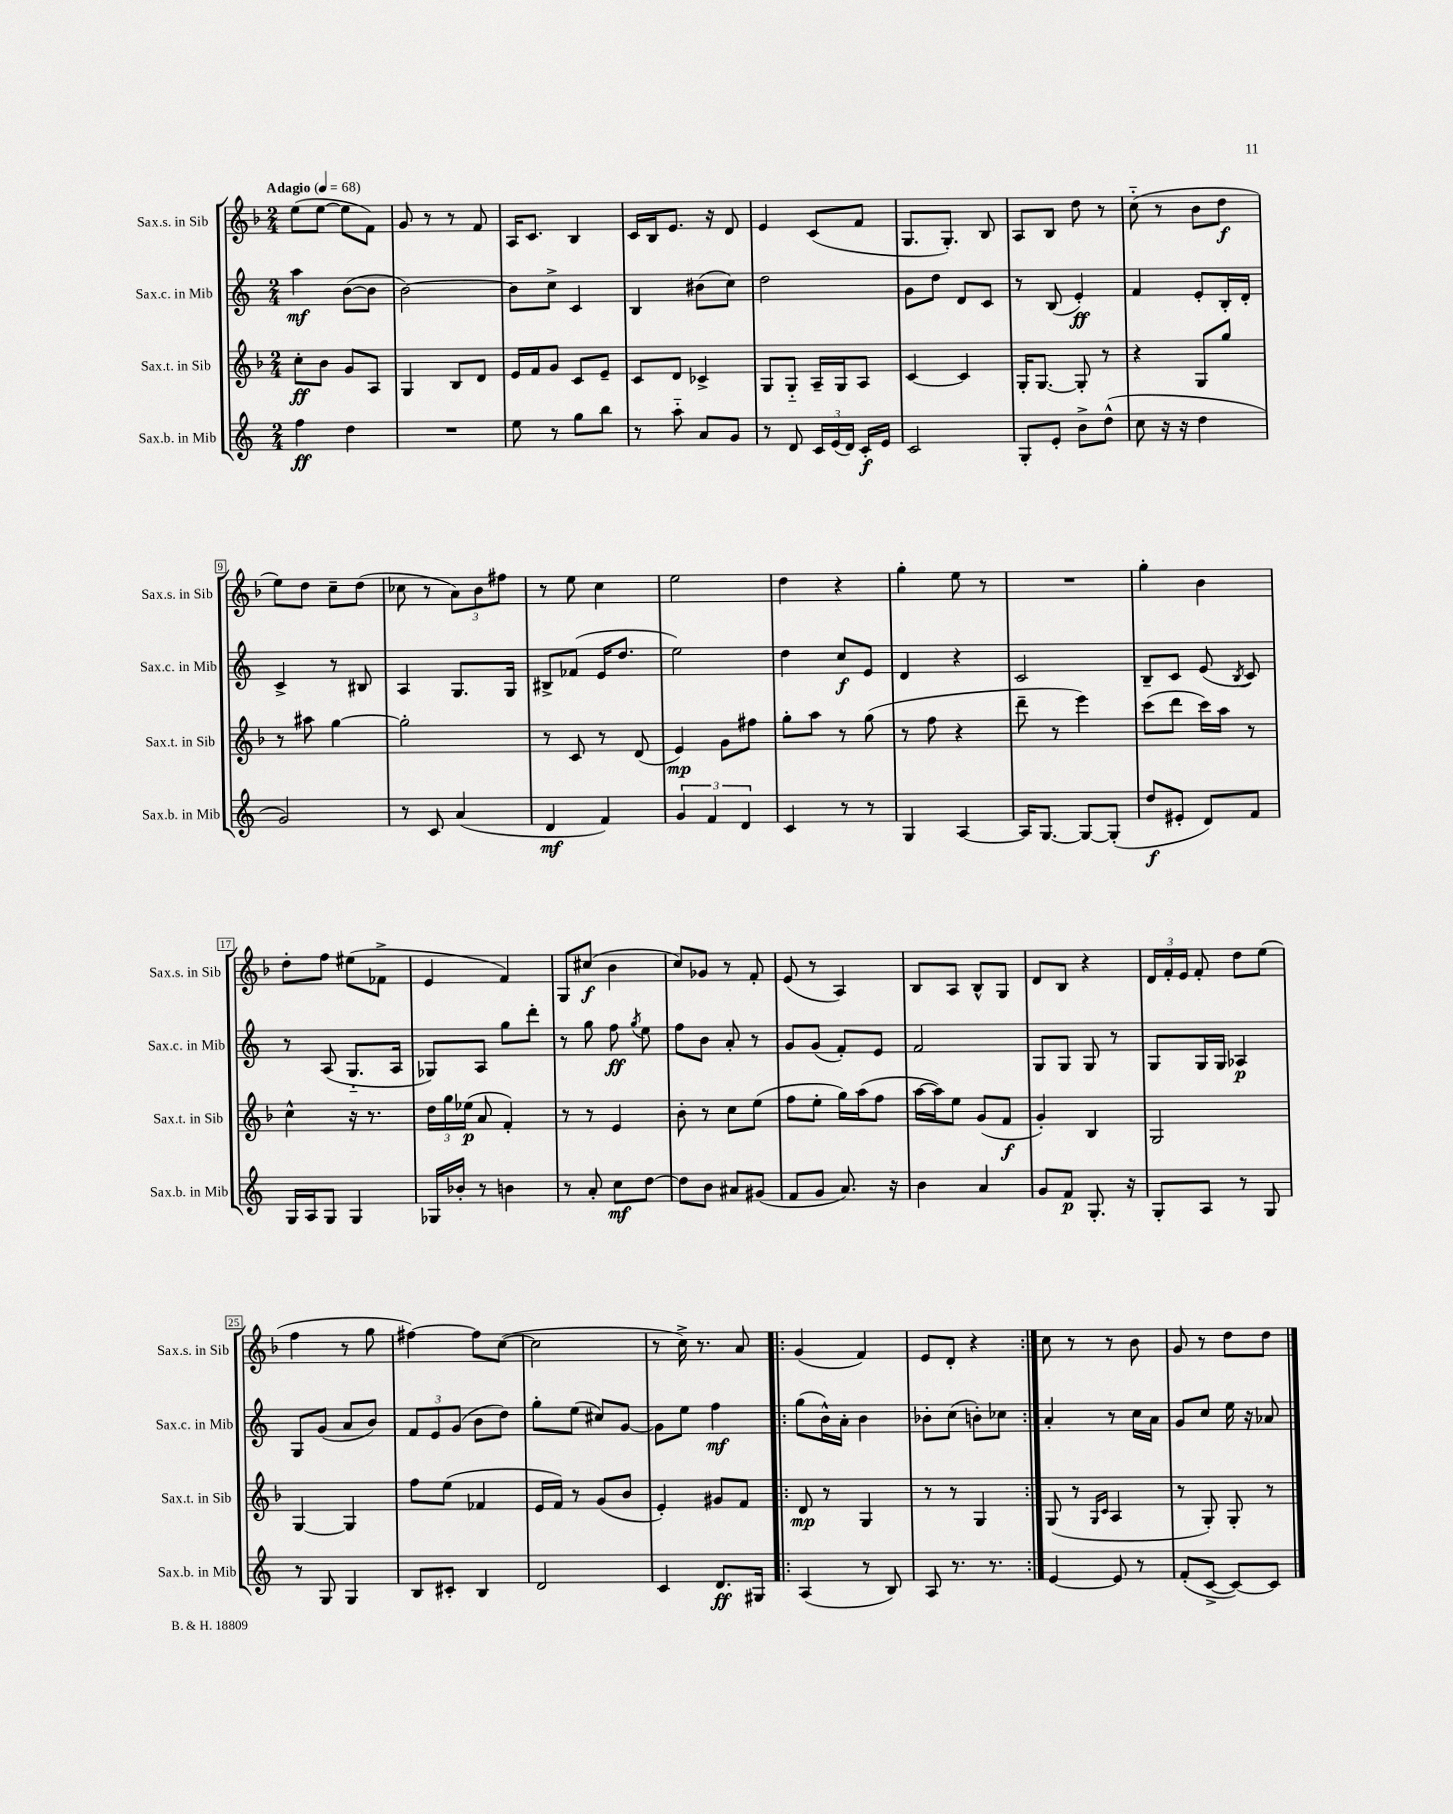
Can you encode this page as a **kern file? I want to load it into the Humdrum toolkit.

**kern	**dynam	**kern	**dynam	**kern	**dynam	**kern	**dynam
*part4	*part4	*part3	*part3	*part2	*part2	*part1	*part1
*staff4	*staff4	*staff3	*staff3	*staff2	*staff2	*staff1	*staff1
*I"Sax.b. in Mib	*	*I"Sax.t. in Sib	*	*I"Sax.c. in Mib	*	*I"Sax.s. in Sib	*
*I'Sax.b. in Mib	*	*I'Sax.t. in Sib	*	*I'Sax.c. in Mib	*	*I'Sax.s. in Sib	*
*clefG2	*	*clefG2	*	*clefG2	*	*clefG2	*
*k[]	*	*k[b-]	*	*k[]	*	*k[b-]	*
*M2/4	*	*M2/4	*	*M2/4	*	*M2/4	*
*MM68	*	*MM68	*	*MM68	*	*MM68	*
=1	=1	=1	=1	=1	=1	=1	=1
!	!	!	!	!	!	!LO:TX:a:B:t=Adagio	!
4ff\	ff	8cc'\L	ff	4aa\	mf	(8ee\L	.
.	.	8b-\J	.	.	.	[8ee\J	.
4dd\	.	8g/L	.	([8b\L	.	8ee\L]	.
.	.	8A/J	.	8b\J]	.	8f\J)	.
=2	=2	=2	=2	=2	=2	=2	=2
2r	.	4G/	.	[2b\)	.	8g/	.
.	.	.	.	.	.	8r	.
.	.	8B-/L	.	.	.	8r	.
.	.	8d/J	.	.	.	8f/	.
=3	=3	=3	=3	=3	=3	=3	=3
8ee\	.	16e/LL	.	8b\L]	.	16A/KL	.
.	.	16f/J	.	.	.	8.c/J	.
8r	.	8g/J	.	8cc^\J	.	.	.
8gg\L	.	8c/L	.	4c/	.	4B-/	.
8bb\J	.	8e~/J	.	.	.	.	.
=4	=4	=4	=4	=4	=4	=4	=4
8r	.	8c/L	.	4B/	.	16c/LL	.
.	.	.	.	.	.	16B-/J	.
8aa\	.	8d/J	.	.	.	8.e/J	.
8a/L	.	4c-X^/	.	(8b#X\L	.	.	.
.	.	.	.	.	.	16r	.
8g/J	.	.	.	8cc\J)	.	8d/	.
=5	=5	=5	=5	=5	=5	=5	=5
8r	.	8G/L	.	2dd\	.	4e/	.
8d/	.	8G/J	.	.	.	.	.
24c/LL	.	16A~/LL	.	.	.	(8c/L	.
(24e/	.	.	.	.	.	.	.
.	.	16G/J	.	.	.	.	.
24d/JJ)	.	.	.	.	.	.	.
16c'/LL	f	8A/J	.	.	.	8f/J	.
16e/JJ	.	.	.	.	.	.	.
=6	=6	=6	=6	=6	=6	=6	=6
2c/	.	[4c/	.	8g\L	.	8.G/L	.
.	.	.	.	8dd\J	.	.	.
.	.	.	.	.	.	8.G'/J)	.
.	.	4c/]	.	8d/L	.	.	.
.	.	.	.	8c/J	.	8B-/	.
=7	=7	=7	=7	=7	=7	=7	=7
8G'/L	.	16G'/KL	.	8r	.	8A/L	.
.	.	[8.G/J	.	.	.	.	.
8e'/J	.	.	.	(8B/	.	8B-/J	.
8b^\L	.	8G'/]	.	4e'/)	ff	8dd\	.
(8dd^^\J	.	8r	.	.	.	8r	.
=8	=8	=8	=8	=8	=8	=8	=8
8cc\	.	4r	.	4f/	.	(8cc\	.
16r	.	.	.	.	.	8r	.
16r	.	.	.	.	.	.	.
4dd\	.	8G/L	.	8e'/L	.	8b-\L	.
.	.	8gg/J	.	16B'/L	.	8dd\J	f
.	.	.	.	16d'/JJ	.	.	.
!!LO:LB:g=z
=9	=9	=9	=9	=9	=9	=9	=9
2g/)	.	8r	.	4c^/	.	8ee\L)	.
.	.	8aa#X\	.	.	.	8dd\J	.
.	.	[4gg\	.	8r	.	8cc~\L	.
.	.	.	.	8B#X/	.	(8dd\J	.
=10	=10	=10	=10	=10	=10	=10	=10
8r	.	2gg'\]	.	4A/	.	8cc-X\	.
8c/	.	.	.	.	.	8r	.
(4a/	.	.	.	8.G/L	.	12a\L)	.
.	.	.	.	.	.	12b-\	.
.	.	.	.	.	.	12ff#X\J	.
.	.	.	.	16G/Jk	.	.	.
=11	=11	=11	=11	=11	=11	=11	=11
4d/	mf	8r	.	8B#X^/L	.	8r	.
.	.	8c/	.	(8f-X/J	.	8ee\	.
4f/)	.	8r	.	16e/KL	.	4cc\	.
.	.	.	.	8.dd/J	.	.	.
.	.	(8d/	.	.	.	.	.
=12	=12	=12	=12	=12	=12	=12	=12
6g/	.	4e/)	mp	2ee\)	.	2ee\	.
6f/	.	.	.	.	.	.	.
.	.	8g\L	.	.	.	.	.
6d/	.	.	.	.	.	.	.
.	.	8ff#X\J	.	.	.	.	.
=13	=13	=13	=13	=13	=13	=13	=13
4c/	.	8gg'\L	.	4dd\	.	4dd\	.
.	.	8aa\J	.	.	.	.	.
8r	.	8r	.	8cc/L	f	4r	.
8r	.	(8gg\	.	8e/J	.	.	.
=14	=14	=14	=14	=14	=14	=14	=14
4G/	.	8r	.	4d/	.	4gg'\	.
.	.	8ff\	.	.	.	.	.
[4A/	.	4r	.	4r	.	8ee\	.
.	.	.	.	.	.	8r	.
=15	=15	=15	=15	=15	=15	=15	=15
16A/KL]	.	8ddd~\	.	2c/	.	2r	.
[8.G/J	.	.	.	.	.	.	.
.	.	8r	.	.	.	.	.
8G/L_	.	4eee\)	.	.	.	.	.
(8G'/J]	.	.	.	.	.	.	.
=16	=16	=16	=16	=16	=16	=16	=16
8dd/L	f	(8ccc\L	.	8B~/L	.	4gg'\	.
8e#X'/J	.	8ddd\J	.	8c/J	.	.	.
8d/L)	.	16ccc\LL)	.	(8e/	.	4b-\	.
.	.	16aa\JJ	.	.	.	.	.
.	.	.	.	8qB/	.	.	.
8f/J	.	8r	.	8c/)	.	.	.
!!LO:LB:g=z
=17	=17	=17	=17	=17	=17	=17	=17
16G/LL	.	4cc^^\	.	8r	.	8dd'\L	.
16A/J	.	.	.	.	.	.	.
8G/J	.	.	.	(8A/	.	8ff\J	.
4G/	.	16r	.	8.G/L	.	(8ee#X\L	.
.	.	8.r	.	.	.	.	.
.	.	.	.	.	.	8f-X^\J	.
.	.	.	.	16A/Jk	.	.	.
=18	=18	=18	=18	=18	=18	=18	=18
16G-X/LL	.	24dd\LL	.	8G-X/L)	.	4e/	.
.	.	24gg\	.	.	.	.	.
16b-X'/JJ	.	.	.	.	.	.	.
.	.	(24ee-X\JJ	p	.	.	.	.
8r	.	8a/	.	8A/J	.	.	.
4bn\	.	4f'/)	.	8gg\L	.	4f/)	.
.	.	.	.	8ddd'\J	.	.	.
=19	=19	=19	=19	=19	=19	=19	=19
8r	.	8r	.	8r	.	8G/L	.
8a'/	.	8r	.	8gg\	.	(8cc#X/J	f
8cc\L	mf	4e/	.	8ff\	ff	4b-\	.
.	.	.	.	8qgg/	.	.	.
[8dd\J	.	.	.	8ee\	.	.	.
=20	=20	=20	=20	=20	=20	=20	=20
8dd\L]	.	8b-'\	.	8ff\L	.	8cc/L)	.
8b\J	.	8r	.	8b\J	.	8g-X/J	.
8a#X/L	.	8cc\L	.	8a'/	.	8r	.
(8g#X/J	.	(8ee\J	.	8r	.	8f'/	.
=21	=21	=21	=21	=21	=21	=21	=21
8f/L	.	8ff\L	.	8g/L	.	(8e/	.
8g/J	.	8ee'\J	.	(8g/J	.	8r	.
8.a/)	.	16gg\LL)	.	8f'/L)	.	4A/)	.
.	.	(16aa\J	.	.	.	.	.
.	.	8ff\J	.	8e/J	.	.	.
16r	.	.	.	.	.	.	.
=22	=22	=22	=22	=22	=22	=22	=22
4b\	.	[16aa\LL	.	2f/	.	8B-/L	.
.	.	16aa\J])	.	.	.	.	.
.	.	8ee\J	.	.	.	8A/J	.
4a/	.	(8g/L	.	.	.	8B-^^/L	.
.	.	8f/J	f	.	.	8G/J	.
=23	=23	=23	=23	=23	=23	=23	=23
8g/L	.	4g'/)	.	8G/L	.	8d/L	.
8f/J	p	.	.	8G/J	.	8B-/J	.
8.G'/	.	4B-/	.	8G/	.	4r	.
.	.	.	.	8r	.	.	.
16r	.	.	.	.	.	.	.
=24	=24	=24	=24	=24	=24	=24	=24
8G'/L	.	2G/	.	8G/L	.	24d/LL	.
.	.	.	.	.	.	24f'/	.
.	.	.	.	.	.	24e/JJ	.
8A/J	.	.	.	16G/L	.	8f'/	.
.	.	.	.	16G/JJ	.	.	.
8r	.	.	.	4A-X/	p	8dd\L	.
8G/	.	.	.	.	.	(8ee\J	.
!!LO:LB:g=z
=25	=25	=25	=25	=25	=25	=25	=25
8r	.	[4G/	.	8G/L	.	4ff\	.
8G/	.	.	.	(8g/J	.	.	.
4G/	.	4G/]	.	8a/L	.	8r	.
.	.	.	.	8b/J)	.	8gg\	.
=26	=26	=26	=26	=26	=26	=26	=26
8B/L	.	8ff\L	.	12f/L	.	[4ff#X\)	.
.	.	.	.	12e/	.	.	.
8c#X'/J	.	(8ee\J	.	.	.	.	.
.	.	.	.	(12g/J	.	.	.
4B/	.	4f-X/	.	8b\L	.	8ff#\L]	.
.	.	.	.	8dd\J)	.	([8cc\J	.
=27	=27	=27	=27	=27	=27	=27	=27
2d/	.	16e/LL	.	8gg'\L	.	2cc\]	.
.	.	16f/JJ)	.	.	.	.	.
.	.	8r	.	(8ee\J	.	.	.
.	.	(8g/L	.	8cc#X/L)	.	.	.
.	.	8b-/J	.	[8g/J	.	.	.
=28	=28	=28	=28	=28	=28	=28	=28
4c/	.	4e'/)	.	8g\L]	.	8r	.
.	.	.	.	8ee\J	.	16cc^\)	.
.	.	.	.	.	.	8.r	.
8.d/L	ff	8g#X/L	.	4ff\	mf	.	.
.	.	8f/J	.	.	.	8a/	.
16G#X/Jk	.	.	.	.	.	.	.
=29!|:	=29!|:	=29!|:	=29!|:	=29!|:	=29!|:	=29!|:	=29!|:
(4A/	.	8d/	mp	(8gg\L	.	(4g/	.
.	.	8r	.	16b^^\L)	.	.	.
.	.	.	.	16a'\JJ	.	.	.
8r	.	4G/	.	4b\	.	4f/)	.
8B/)	.	.	.	.	.	.	.
=30	=30	=30	=30	=30	=30	=30	=30
8A/	.	8r	.	8b-X'\L	.	8e/L	.
8.r	.	8r	.	(8cc\J	.	8d'/J	.
.	.	4G/	.	8bn'\L)	.	4r	.
8.r	.	.	.	.	.	.	.
.	.	.	.	8cc-X\J	.	.	.
=31:|!	=31:|!	=31:|!	=31:|!	=31:|!	=31:|!	=31:|!	=31:|!
[4e/	.	(8G/	.	4a'/	.	8cc\	.
.	.	8r	.	.	.	8r	.
.	.	16qqG/LL	.	.	.	.	.
.	.	16qqc/JJ	.	.	.	.	.
8e/]	.	4A/	.	8r	.	8r	.
8r	.	.	.	16cc\LL	.	8b-\	.
.	.	.	.	16a\JJ	.	.	.
=32	=32	=32	=32	=32	=32	=32	=32
(8f'/L	.	8r	.	8g/L	.	8g/	.
[8c^/J	.	8G'/)	.	8cc/J	.	8r	.
8c/L_)	.	8G'/	.	16ee\	.	8dd\L	.
.	.	.	.	16r	.	.	.
8c/J]	.	8r	.	8a-X/	.	8dd\J	.
==	==	==	==	==	==	==	==
*-	*-	*-	*-	*-	*-	*-	*-
